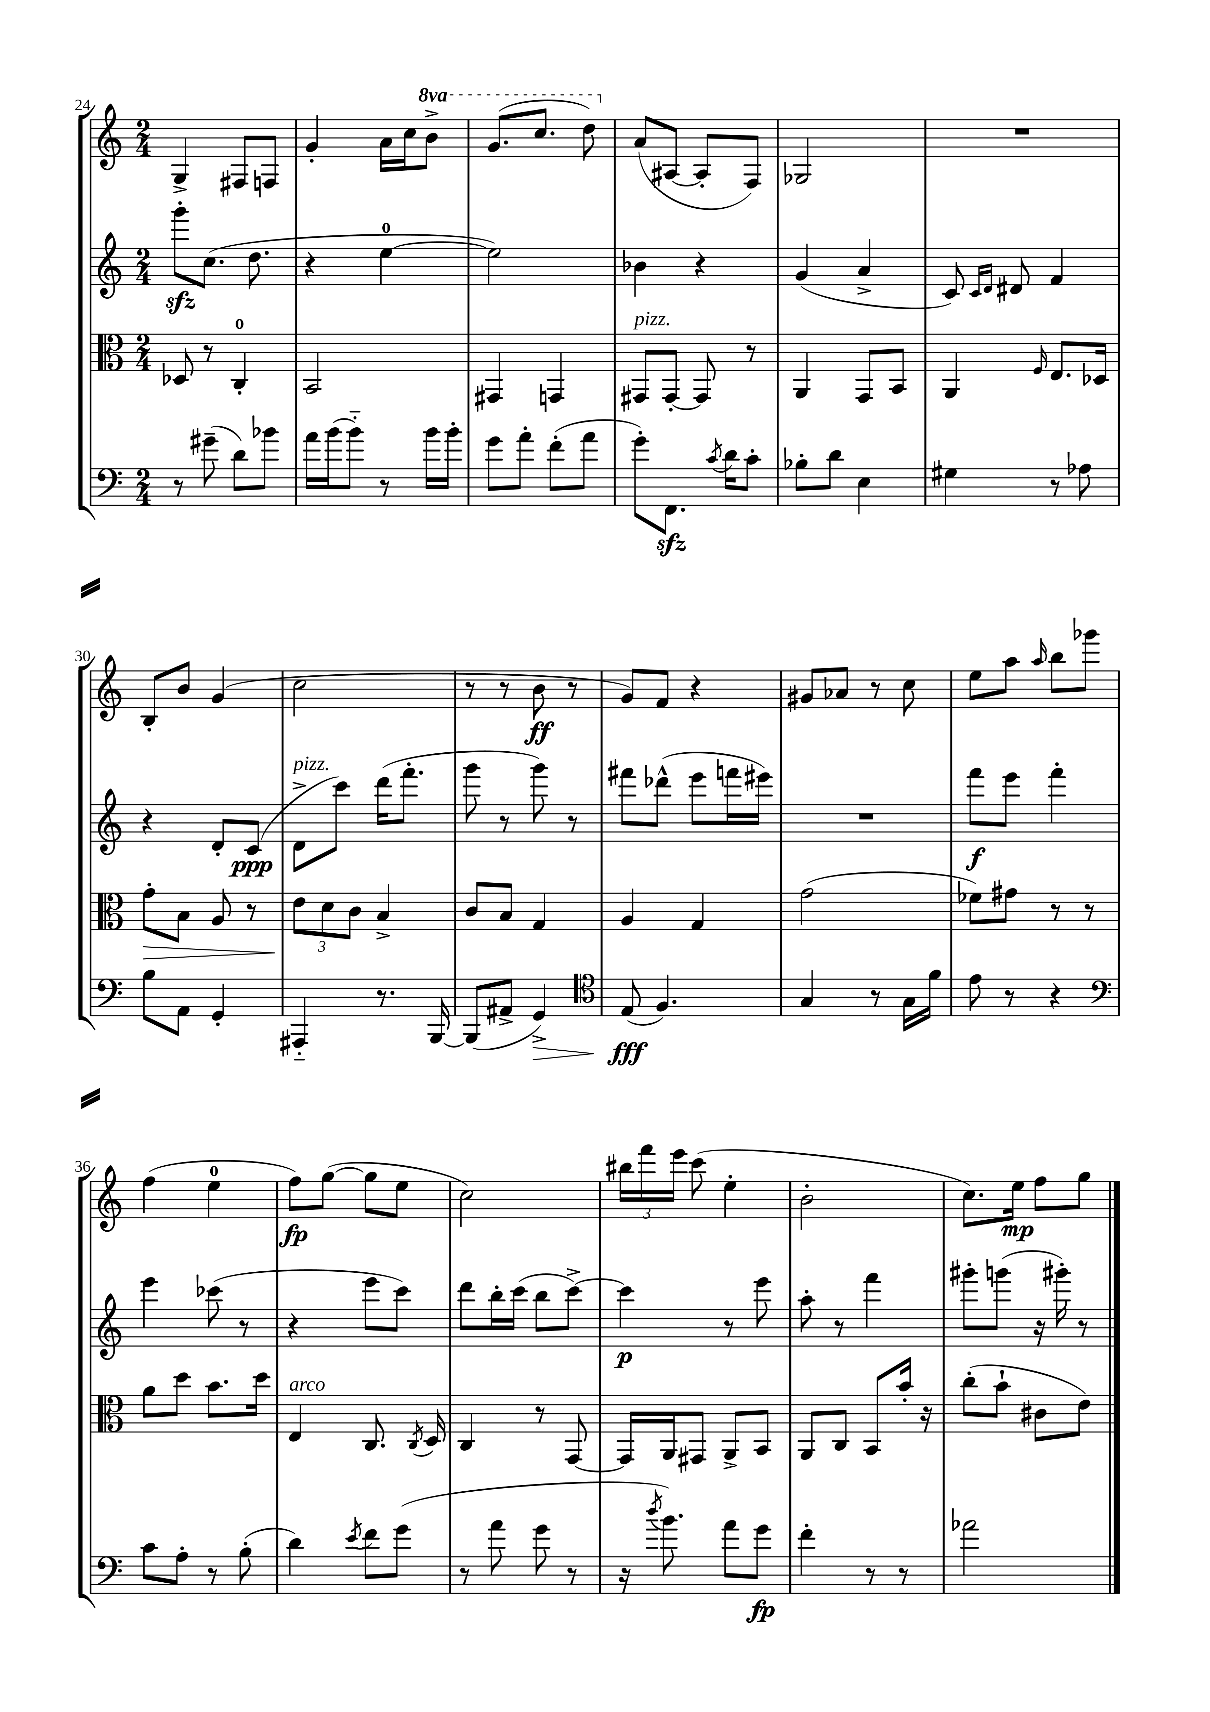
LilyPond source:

<<
\new StaffGroup <<
\new Staff = "s0" {
    \clef treble \key c \major \numericTimeSignature \time 2/4 \set Staff.ottavationMarkups = #ottavation-simple-ordinals
    \autoBeamOff g4-> fis8[ f8] |
    g'4-. a'16[ c''16 \ottava #1 b''8]-> |
    g''8.[( c'''8.] d'''8) \ottava #0 |
    a'8[( ais8]~ ais8[-. f8]) |
    ges2 |
    R2 |
    b8[-. b'8] g'4( |
    c''2 |
    r8 r8 b'8\ff r8 |
    g'8[) f'8] r4 |
    gis'8[ aes'8] r8 c''8 |
    e''8[ a''8] \grace { a''16 } b''8[ ges'''8] |
    f''4( e''4-0 |
    f''8[\fp) g''8]~( g''8[ e''8] |
    c''2) |
    \tuplet 3/2 { bis''16[ f'''16 e'''16] } c'''8( e''4-. |
    b'2-. |
    c''8.[) e''16]\mp f''8[ g''8] \bar "|." |
}
\new Staff = "s1" {
    \clef treble \key c \major \numericTimeSignature \time 2/4
    \autoBeamOff g'''8[-.\sfz c''8.]( d''8. |
    r4 e''4-0~ |
    e''2) |
    bes'4 r4 |
    g'4( a'4-> |
    c'8) \grace { c'16[ d'16] } dis'8 f'4 |
    r4 d'8[-. c'8]\ppp( |
    d'8[->^\markup { \italic "pizz." } c'''8]) d'''16[( f'''8.]-. |
    g'''8 r8 g'''8) r8 |
    fis'''8[ des'''8]-^( e'''8[ f'''16 eis'''16]) |
    R2 |
    f'''8[\f e'''8] f'''4-. |
    e'''4 ces'''8( r8 |
    r4 e'''8[ c'''8]) |
    d'''8[ b''16-. c'''16]( b''8[ c'''8]~->) |
    c'''4\p r8 e'''8 |
    a''8-. r8 f'''4 |
    gis'''8[-. g'''8]( r16 gis'''16-.) r8 \bar "|." |
}
\new Staff = "s2" {
    \clef alto \key c \major \numericTimeSignature \time 2/4
    \autoBeamOff des8 r8 c4-0-. |
    b,2 |
    gis,4 g,4 |
    gis,8[^\markup { \italic "pizz." } gis,8]~-. gis,8 r8 |
    a,4 g,8[ b,8] |
    a,4 \grace { f16 } e8.[ des16] |
    g'8[-.\> b8] a8 r8 |
    \tuplet 3/2 { e'8[\! d'8 c'8] } b4-> |
    c'8[ b8] g4 |
    a4 g4 |
    g'2( |
    fes'8[) gis'8] r8 r8 |
    a'8[ d''8] b'8.[ d''16] |
    e4^\markup { \italic "arco" } c8. \acciaccatura { c8 } d16 |
    c4 r8 g,8~ |
    g,16[ a,16 gis,8] a,8[-> b,8] |
    a,8[ c8] b,8[ b'16]-. r16 |
    c''8[-.( b'8]-! cis'8[ e'8]) \bar "|." |
}
\new Staff = "s3" {
    \clef bass \key c \major \numericTimeSignature \time 2/4
    \autoBeamOff r8 gis'8--( d'8[) bes'8] |
    a'16[ b'16( b'8]-_) r8 b'16[ b'16]-. |
    g'8[ a'8]-. f'8[-.( a'8] |
    g'8[-.) f,8.]\sfz \acciaccatura { c'8 } d'16[ c'8]-. |
    bes8[-. d'8] e4 |
    gis4 r8 aes8 |
    b8[ a,8] g,4-. |
    ais,,4-_ r8. b,,16~ |
    b,,8[( ais,8]-> g,4->\>) |
    \clef tenor e8\fff\!( f4.) |
    g4 r8 g16[ f'16] |
    e'8 r8 r4 |
    \clef bass c'8[ a8]-. r8 b8-.( |
    d'4) \acciaccatura { e'8 } f'8[ g'8]( |
    r8 a'8 g'8 r8 |
    r16 \acciaccatura { d''8 } b'8.) a'8[ g'8]\fp |
    f'4-. r8 r8 |
    aes'2 \bar "|." |
}
>>
>>
\layout { \context { \Score currentBarNumber = #24 } }
